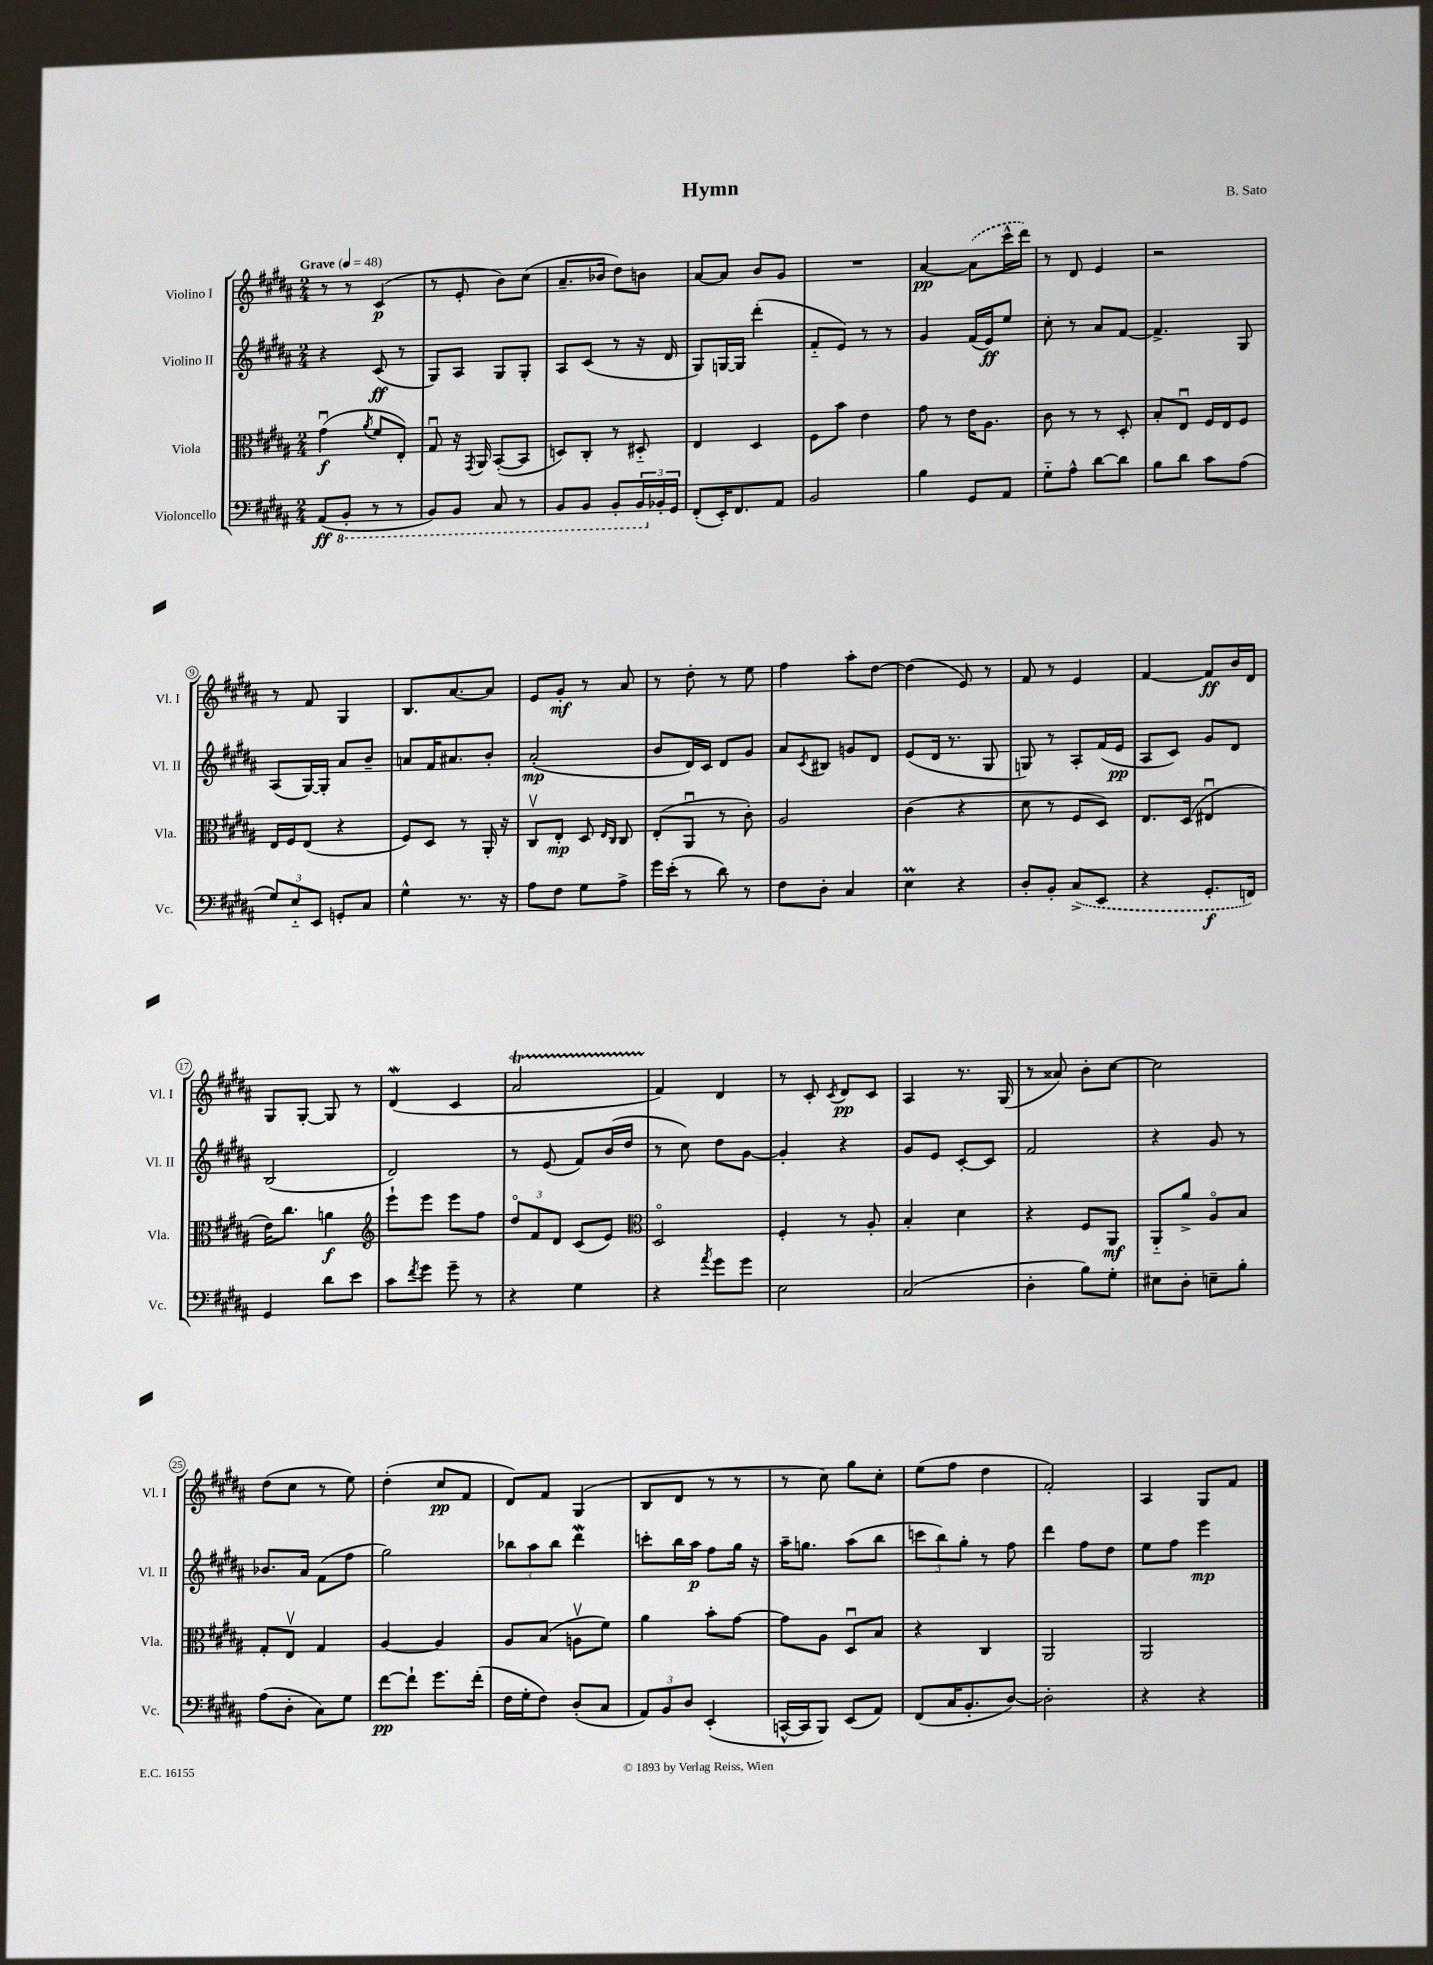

**kern	**kern	**kern	**kern
*staff4	*staff3	*staff2	*staff1
*clefF4	*clefC3	*clefG2	*clefG2
*k[f#c#g#d#a#]	*k[f#c#g#d#a#]	*k[f#c#g#d#a#]	*k[f#c#g#d#a#]
*M2/4	*M2/4	*M2/4	*M2/4
*MM48	*MM48	*MM48	*MM48
(8AA#	(4g#u	4r	8r
8BBB'	.	.	8r
.	8qa#	.	.
8r	8f#	(8c#	(4c#
8r	8E')	8r	.
=	=	=	=
8BBB)	8G#u	8G#)	8r
8BBB	16r	8A#	8e'
.	8qGG#	.	.
.	16AA#	.	.
8CC#	([8BB'	8G#	8b)
8r	8BB]	8G#'	(8cc#
=	=	=	=
8BBB	8D)	8A#	8.a#~
8BBB	8C#'	(8c#	.
.	.	.	16b-
8BBB'	8r	8r	8dd#)
24BBB	8D#'~	16r	8b
24BB-'	.	.	.
.	.	16d#	.
24GG#	.	.	.
=	=	=	=
(8FF#'	4E	8G#)	[8a#
16EE')	.	[16G	8a#]
8.FF#	.	16G]	.
.	4D#	(4ddd#'	8b
8AA#	.	.	8g#
=	=	=	=
2BB	8F#	8f#'~	2r
.	8b	8e)	.
.	4e	8r	.
.	.	8r	.
=	=	=	=
4B	8g#	4g#	[4a#
.	8r	.	.
8GG#	16e	(16f#	(8a#]
.	8.A#	16e)	.
8AA#	.	8ee	16ccc#^^
.	.	.	16ddd#)
=	=	=	=
8G#'~	8c#	8cc#'	8r
8A#^^	8r	8r	8d#
[8d#	8r	8a#	4e
8d#]	8D#'	[8f#	.
=	=	=	=
8B	8B'	4.f#^]	2r
8d#	8Eu	.	.
8c#	16F#	.	.
.	16E	.	.
(8A#	8F#	8G#	.
=	=	=	=
12G#)	16E	(8A#	8r
.	16F#	.	.
12E'~	.	.	.
.	(8E	[16G#)	8f#
12EE	.	.	.
.	.	16G#']	.
8GG'	4r	8a#	4G#
8C#	.	8b~	.
=	=	=	=
4G#^^	8F#)	8a	8.B
.	8D#	16f#	.
.	.	8.a#	[8.a#
8.r	8r	.	.
.	16AA#'	8b'	8a#]
16r	16r	.	.
=	=	=	=
8A#	8C#v	(2a#'	8e
8F#	8E'	.	8g#'
8G#	8D#	.	8r
.	16qqE	.	.
.	16qqC#	.	.
8A#^	8C#	.	8a#
=	=	=	=
16g#	(8E'	8b	8r
(16e'	.	.	.
8r	8AA#u	16d#)	8dd#'
.	.	16c#	.
8d#)	8r	8d#	8r
8r	8c#')	8g#	8ee
=	=	=	=
8F#	2A#	8a#	4ff#
.	.	8qc#	.
8D#'	.	8B#	.
4C#	.	8g	8aa#'
.	.	8d#	[8dd#
=	=	=	=
4E	(4c#	(8e	(4dd#]
.	.	16d#	.
.	.	8.r	.
4r	4r	.	8e)
.	.	8G#	8r
=	=	=	=
8D#'	8d#	8G)	8f#
8BB'	8r	8r	8r
(8C#^	8F#	8A#'	4e
8EE	8D#)	(16f#	.
.	.	16e	.
=	=	=	=
4r	8.E	8A#	[4f#
.	.	8c#)	.
.	(16D#	.	.
8.GG#'	4E#u	8g#	8f#]
.	.	8d#	16b
16FF)	.	.	16d#
=	=	=	=
4GG#	16e)	(2B	8G#
.	8.cc#	.	.
.	.	.	[8G#'
8d#	4a	.	8G#]
8e	.	.	8r
=	=	=	=
*	*clefG2	*	*
8c#	8eee`	2d#)	(4d#
8qf#	.	.	.
8g#	8eee	.	.
8g#~	8eee	.	4c#
8r	8ff#	.	.
=	=	=	=
4r	12dd#o	8r	2a#
.	12f#	.	.
.	.	(8e	.
.	12d#	.	.
4G#	(8c#	8f#)	.
.	8e)	(16b	.
.	.	16dd#	.
=	=	=	=
*	*clefC3	*	*
4r	2D#o	8r	4f#)
.	.	8cc#)	.
8qa#	.	.	.
8g#	.	8dd#	4d#
8g#	.	[8g#	.
=	=	=	=
2E	4F#'	4g#']	8r
.	.	.	8c#'
.	.	.	8qc#
.	8r	4r	8d#
.	8A#'	.	8c#
=	=	=	=
(2C#	4B'	8g#	4A#
.	.	8e	.
.	4d#	[8c#'	8.r
.	.	8c#]	.
.	.	.	(16G#
=	=	=	=
4D#'	4r	2f#	8r
.	.	.	8a##)
8B)	8F#	.	8b'
8G#'	8AA#	.	[8cc#
=	=	=	=
8E#	8AA#'~	4r	2cc#]
8D#'	8a#^	.	.
8E~	8A#o	8g#	.
8B'	8B	8r	.
=	=	=	=
(8A#	8G#'	8.b-	(8dd#
8D#'	8Ev	.	8cc#
.	.	16a#	.
8C#)	4G#	(8f#	8r
8G#	.	8ff#	8ee)
=	=	=	=
[8f#	[4A#	2gg#)	(4dd#'
8f#`]	.	.	.
8.g#	4A#]	.	8cc#
.	.	.	8f#
(16f#'	.	.	.
=	=	=	=
16F#	8A#	12bb-	8d#)
16G#'	.	.	.
.	.	12aa#	.
8F#)	(8B	.	8f#
.	.	12bb-	.
(8D#'	8Av	4ddd#	(4G#
8C#	8f#)	.	.
=	=	=	=
12AA#)	4a#	8ccc'	8B
12BB	.	.	.
.	.	16bb	8d#
12D#	.	.	.
.	.	16aa#	.
(4EE'	8b'	8ff#	8r
.	[8g#	16gg#	8r
.	.	16r	.
=	=	=	=
[16CC^^	8g#]	16aa#~	8r
16CC]	.	8.gg	.
8BBB)	8A#	.	8cc#)
(8EE	8D#u	(8aa#	8gg#
8AA#)	8B	8bb	8cc#'
=	=	=	=
(8FF#	4r	12ccc	(8ee
.	.	12bb)	.
16C#	.	.	8ff#
.	.	12gg#'	.
8.BB'	.	.	.
.	4C#	8r	4dd#
[8D#)	.	8ff#	.
=	=	=	=
2D#']	2AA#	4ddd#	2f#')
.	.	8ff#	.
.	.	8dd#	.
=	=	=	=
4r	2AA#	8ee	4A#
.	.	8ff#	.
4r	.	4eee	8G#
.	.	.	8f#
==	==	==	==
*-	*-	*-	*-
